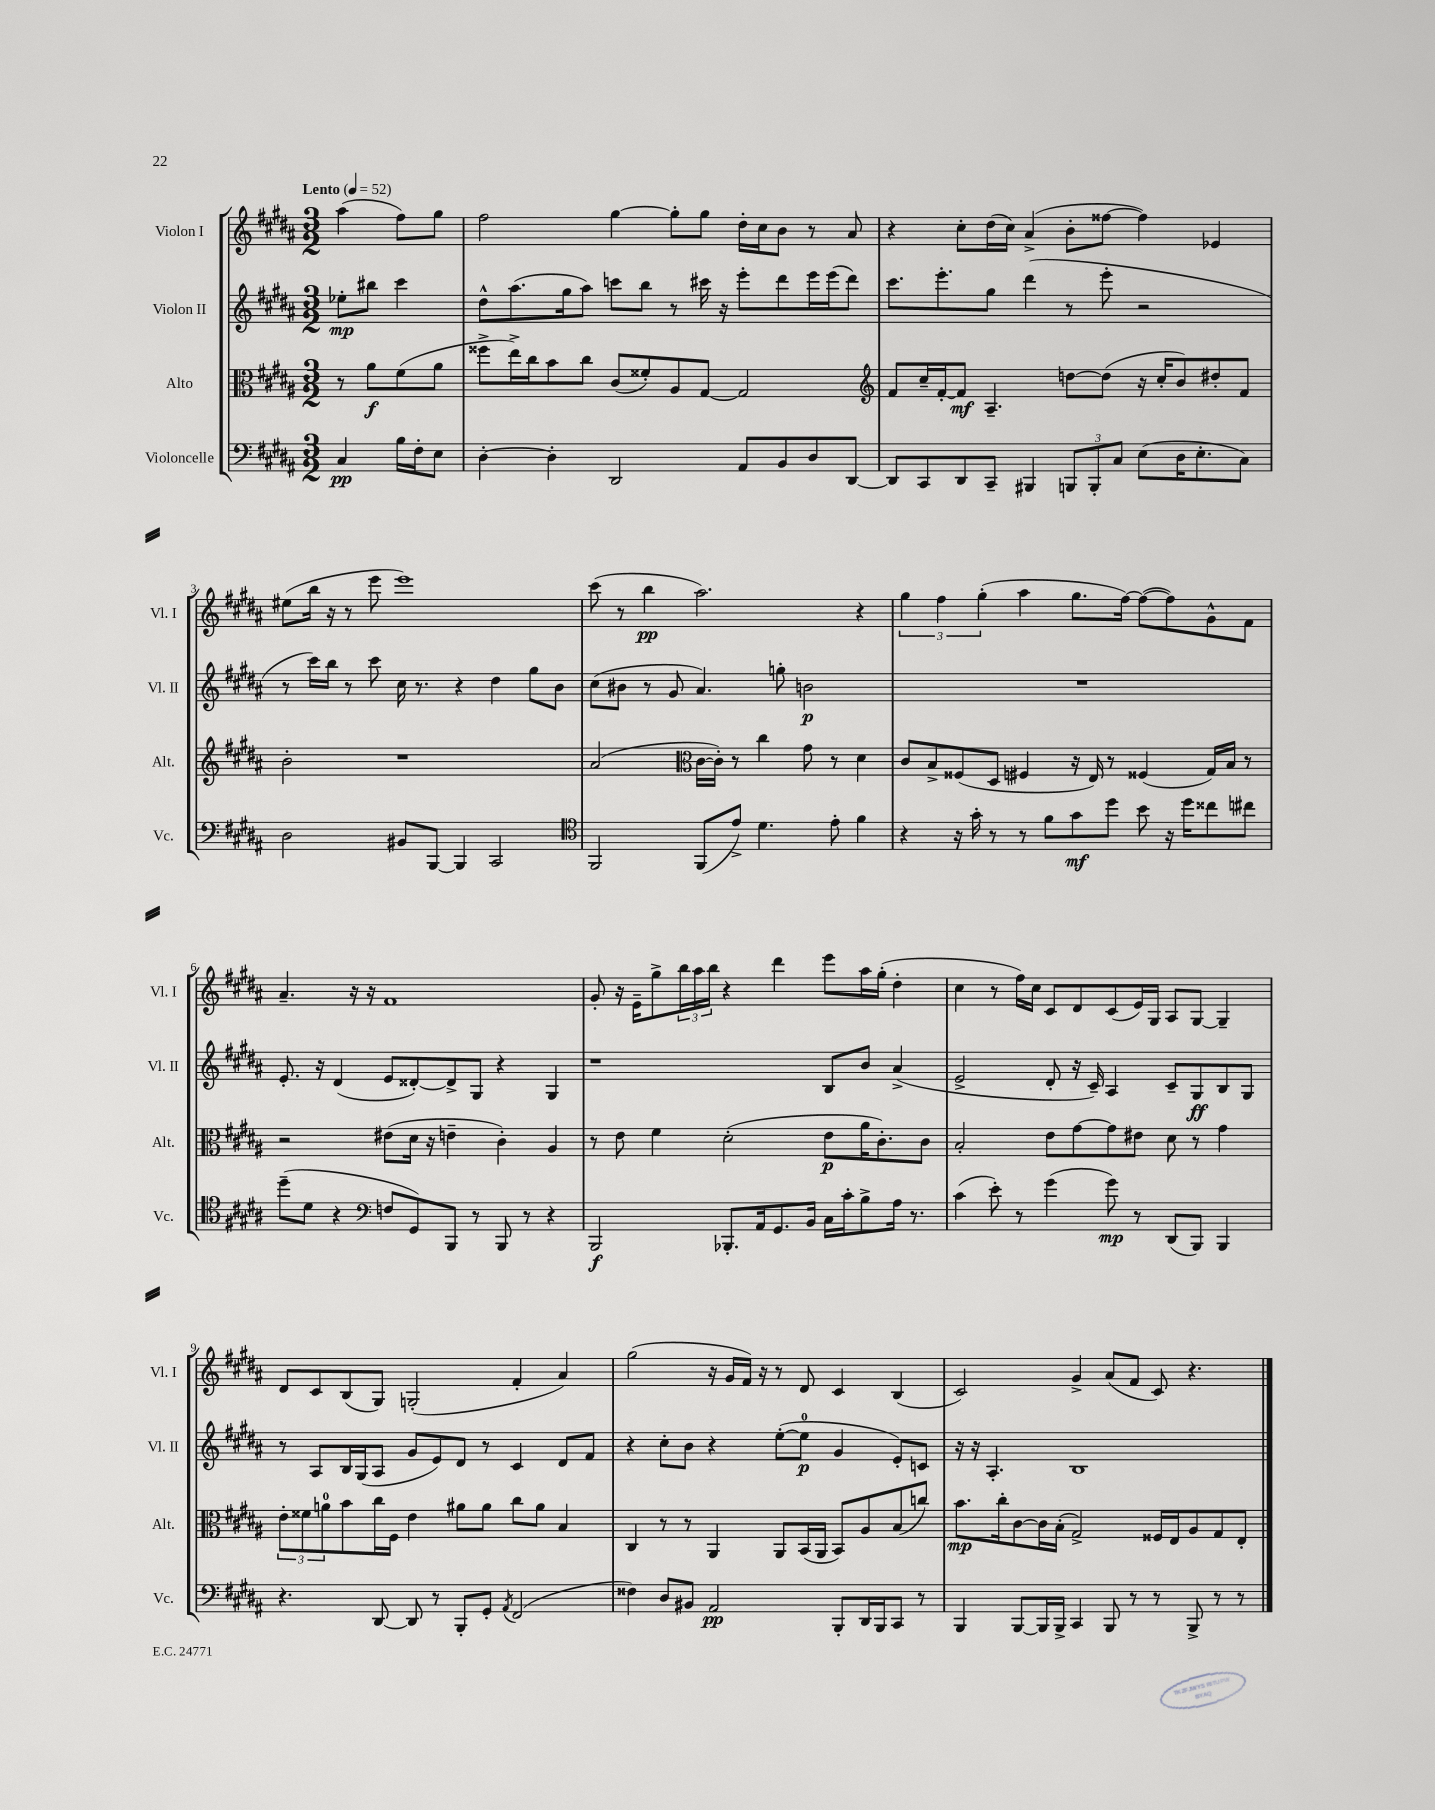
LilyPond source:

<<
\new StaffGroup <<
\new Staff = "s0" \with { instrumentName = "Violon I" shortInstrumentName = "Vl. I" } {
    \clef treble \key b \major \numericTimeSignature \time 3/2 \partial 2 \tempo "Lento" 4 = 52
    ais''4( fis''8) gis''8 |
    fis''2 gis''4~ gis''8-. gis''8 dis''16-. cis''16 b'8 r8 ais'8 |
    r4 cis''8-. dis''16( cis''16) ais'4->( b'8-. fisis''8~ fisis''4) ees'4 |
    eis''8( b''16 r16 r8 e'''8 e'''1) |
    cis'''8( r8 b''4\pp ais''2.) r4 |
    \tuplet 3/2 { gis''4 fis''4 gis''4-.( } ais''4 gis''8. fis''16~) fis''8~( fis''8) gis'8-^ fis'8 |
    ais'4.-- r16 r16 fis'1 |
    gis'8-. r16 e'16-- gis''8-> \tuplet 3/2 { b''16 ais''16 b''16 } r4 dis'''4 e'''8 ais''16 gis''16-.( dis''4-. |
    cis''4 r8 fis''16) cis''16 cis'8 dis'8 cis'8( e'16) gis16 ais8 gis8~ gis4-- |
    dis'8 cis'8 b8( gis8) g2-.( fis'4-. ais'4) |
    gis''2( r16 gis'16 fis'16) r16 r8 dis'8 cis'4 b4( |
    cis'2) gis'4-> ais'8( fis'8 cis'8) r4. \bar "|." |
}
\new Staff = "s1" \with { instrumentName = "Violon II" shortInstrumentName = "Vl. II" } {
    \clef treble \key b \major \numericTimeSignature \time 3/2 \partial 2
    ees''8-.\mp bis''8 cis'''4 |
    dis''8-^ ais''8.( gis''16 ais''8) c'''8 b''8 r8 cis'''16 r16 e'''8-. dis'''8 e'''16 e'''16( dis'''8) |
    cis'''8. e'''8.-. gis''8 dis'''4( r8 e'''8-. r2 |
    r8 cis'''16) b''16 r8 cis'''8 cis''16 r8. r4 dis''4 gis''8 b'8 |
    cis''8( bis'8 r8 gis'8 ais'4.) g''8-. b'2\p |
    R1. |
    e'8.-. r16 dis'4( e'8 disis'8~-.) disis'8-> gis8 r4 gis4 |
    r1 b8 b'8 ais'4->( |
    e'2-> dis'8-. r16 cis'16--) ais4 cis'8-- gis8\ff b8 gis8 |
    r8 ais8 b16 gis16( ais8 gis'8 e'8) dis'8 r8 cis'4 dis'8 fis'8 |
    r4 cis''8-. b'8 r4 e''8~-.( e''8-0\p gis'4 e'8-.) c'8 |
    r16 r16 ais4.-. b1 \bar "|." |
}
\new Staff = "s2" \with { instrumentName = "Alto" shortInstrumentName = "Alt." } {
    \clef alto \key b \major \numericTimeSignature \time 3/2 \partial 2
    r8 ais'8\f fis'8( ais'8 |
    fisis''8-> e''16->) cis''16 b'8 cis''8 cis'8( fisis'8-.) ais8 gis8~ gis2 |
    \clef treble fis'8 cis''16-- fis'16~-. fis'8\mf ais4.-- d''8~ d''8( r16 cis''16-. b'8) dis''8-. fis'8 |
    b'2-. r1 |
    ais'2( \clef alto cis'16~ cis'16-.) r8 cis''4 gis'8 r8 dis'4 |
    cis'8 b8-> fisis8( dis8 fis4 r16 e16) r8 fisis4( gis16) b16 r8 |
    r2 eis'8( dis'16 r16 e'4-- cis'4-.) ais4 |
    r8 e'8 fis'4 dis'2-.( e'8\p ais'16 cis'8.-.) cis'8 |
    b2-. e'8 gis'8~ gis'8 eis'8 dis'8 r8 gis'4 |
    \tuplet 3/2 { e'8-. fisis'8 a'8-0 } b'8 cis''16 fis16 e'4 ais'8 ais'8 cis''8 ais'8 b4 |
    cis4 r8 r8 ais,4 ais,8 b,16( ais,16 b,8) ais8 b8( c''8) |
    b'8.\mp cis''16-. cis'8~ cis'16 b16-.( gis2->) fisis16 e16 ais8 gis8 e8-. \bar "|." |
}
\new Staff = "s3" \with { instrumentName = "Violoncelle" shortInstrumentName = "Vc." } {
    \clef bass \key b \major \numericTimeSignature \time 3/2 \partial 2
    cis4\pp b16 fis16-. e8 |
    dis4~-. dis4-. dis,2 ais,8 b,8 dis8 dis,8~ |
    dis,8 cis,8 dis,8 cis,8-- bis,,4 \tuplet 3/2 { b,,8 b,,8-. cis8 } e8( dis16 e8.-. cis8) |
    dis2 bis,8 b,,8~ b,,4 cis,2 |
    \clef tenor fis,2 fis,8( e'8->) dis'4. e'8-. fis'4 |
    r4 r16 gis'16-. r8 r8 fis'8 gis'8\mf dis''8 b'8 r16 dis''16 cisis''8 cis''8 |
    dis''8--( dis'8 r4 \clef bass f8 gis,8) b,,8 r8 b,,8 r8 r4 |
    b,,2\f bes,,8.-. ais,16 gis,8. b,16 cis16 cis'16-. b8-> ais16 r8. |
    cis'4( e'8-.) r8 gis'4( gis'8\mp) r8 dis,8( b,,8) b,,4 |
    r4. dis,8~ dis,8 r8 b,,8-. gis,8-. \acciaccatura { ais,8 } fis,2( |
    fisis4) dis8 bis,8 ais,2\pp b,,8-. dis,16 b,,16 cis,8 r8 |
    b,,4 b,,8~ b,,16 b,,16-> cis,4 b,,8 r8 r8 b,,8-> r8 r8 \bar "|." |
}
>>
>>
